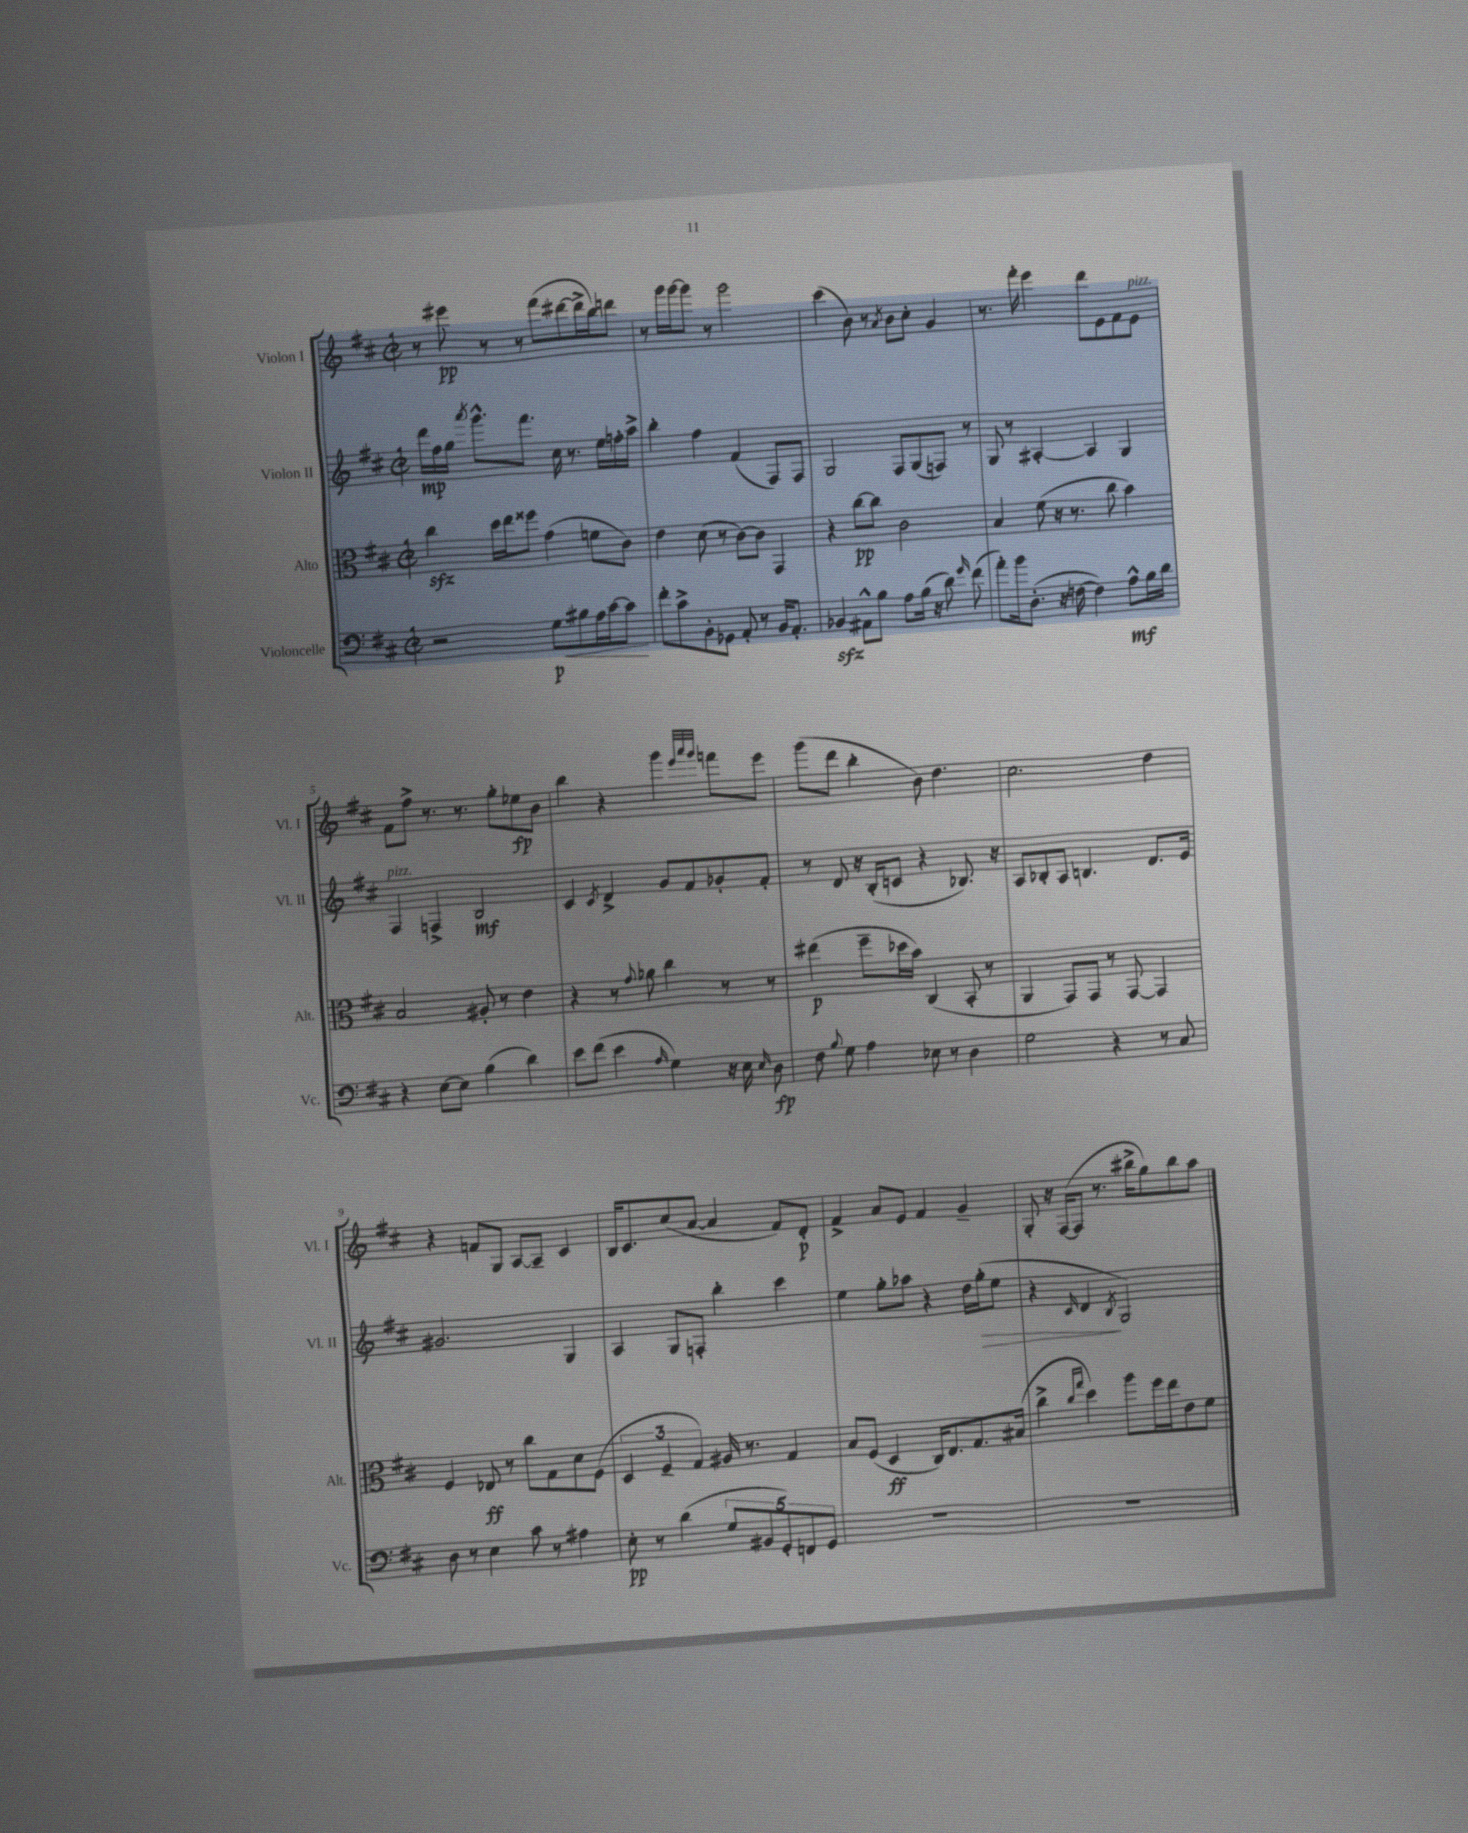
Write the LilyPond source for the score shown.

<<
\new StaffGroup <<
\new Staff = "s0" \with { instrumentName = "Violon I" shortInstrumentName = "Vl. I" } {
    \clef treble \key d \major \defaultTimeSignature \time 2/2
    \autoBeamOff r8 eis'''8\pp r8 r8 fis'''8[( dis'''8~ dis'''16-> b''16) d'''8] |
    r8 g'''16[ g'''16~ g'''8] r8 g'''2 |
    cis'''4( b'8) r8 \acciaccatura { a'8 } b'8[ cis''8]-. g'4 |
    r8. fis'''16-. e'''4 d'''8[ e'8 fis'8 e'8]^\markup { \italic "pizz." } |
    fis'8[ fis''8]-> r8. r8. g''8[-. ees''8\fp b'8] |
    b''4 r4 g'''4 \grace { e'''32[ a'''32 g'''32] } f'''8[ e'''8] |
    g'''8[( d'''8] b''4-. b'8) d''4. |
    cis''2. d''4 |
    r4 f'8[ g8] a8[~ a8]-- cis'4 |
    b16[ cis'8. cis''8( a'8]~ a'4 fis'8[) d'8]-.\p |
    fis'4-> a'8[ e'8] fis'4 g'4-- |
    g8-. r16 fis16[~( fis8] r8. bis''16[-> g''8) bis''8 a''8] \bar "|." |
}
\new Staff = "s1" \with { instrumentName = "Violon II" shortInstrumentName = "Vl. II" } {
    \clef treble \key d \major \defaultTimeSignature \time 2/2
    \autoBeamOff d'''16[\mp fis''16 g''16] \acciaccatura { a'''8 } g'''8.[-^ fis'''8.] cis''16 r8. e''16[ f''16-. a''16]-> |
    b''4-. fis''4 fis'4( fis8[) fis8] |
    g2 fis8[ g8( f8]) r8 |
    g8 r8 ais4~-. ais4 g4 |
    fis4^\markup { \italic "pizz." } f4-> b2\mf |
    cis'4 \acciaccatura { cis'8 } d'4-> g'8[ fis'8 ges'8-. fis'8]-. |
    r8 d'8 r16 b16[-.( c'8] r4 bes8.) r16 |
    a8[ bes8-. a8] b4. d'8.[ e'16] |
    gis'2. g4 |
    a4 g8[ f8]-. b''4-. cis'''4 |
    e''4 g''8[-. aes''8] r4 d''16[ g''16-.\>( e''8] |
    r4 \grace { cis'16 } d'4\! \acciaccatura { b8 } g2) \bar "|." |
}
\new Staff = "s2" \with { instrumentName = "Alto" shortInstrumentName = "Alt." } {
    \clef alto \key d \major \defaultTimeSignature \time 2/2
    \autoBeamOff cis''4\sfz d''16[ e''16 fisis''8] g'4( f'8[ cis'8]) |
    e'4 d'8( r8 cis'8[~) cis'8] g,4 |
    r4 cis''8[~\pp cis''8] cis'2 |
    b4 fis'8( r16 r8. cis''8 b'4) |
    b2 ais8-. r8 e'4 |
    r4 r8 \appoggiatura { g'8 } aes'8 cis''4 r8 r8 |
    eis''4\p( fis''8[-- des''16 b'16]) cis4( b,8-. r8 |
    a,4 g,8[) g,8] r8 g,8~ g,4 |
    fis4 ees8\ff r8 cis''8[ g8 d'8 fis8]( |
    \tuplet 3/2 { d4 fis4-- g4) } ais16 r8. g4 |
    b8[ fis8]( d4\ff cis16[) e8. g8. bis16]( |
    cis''4-> \grace { cis''16[ g''16] } d''4) a''8[ fis''16 e''16 e'8 fis'8] \bar "|." |
}
\new Staff = "s3" \with { instrumentName = "Violoncelle" shortInstrumentName = "Vc." } {
    \clef bass \key d \major \defaultTimeSignature \time 2/2
    \autoBeamOff r2 g8[\p\< bis8 a16 cis'16~ cis'8]\! |
    fis'8[-. cis'8-> b,8-. ges,8] a,8-. r8 b,16[ a,8.]-. |
    bes,4\sfz ais,8[-^ b8] a8[ b16]( r16 d'8) \grace { g'16 } fis'8( |
    a'8[-.) b'16 d8.]-.( r16 f16~ f4) a8[-^\mf b16 d'16] |
    r4 e8[~ e8] b4( d'4) |
    e'8[ fis'8]( e'4 \grace { a16 } g4) r16 e16 \grace { e16 } d8\fp |
    fis8 \appoggiatura { b8 } g8 a4 ees8 r8 d4 |
    g2 r4 r8 cis8 |
    d8 r8 e4 cis'8 r8 ais4 |
    e8-.\pp r8 d'4( \tuplet 5/4 { g8[ bis,8 g,8-.) f,8 g,8] } |
    R1 |
    R1 \bar "|." |
}
>>
>>
